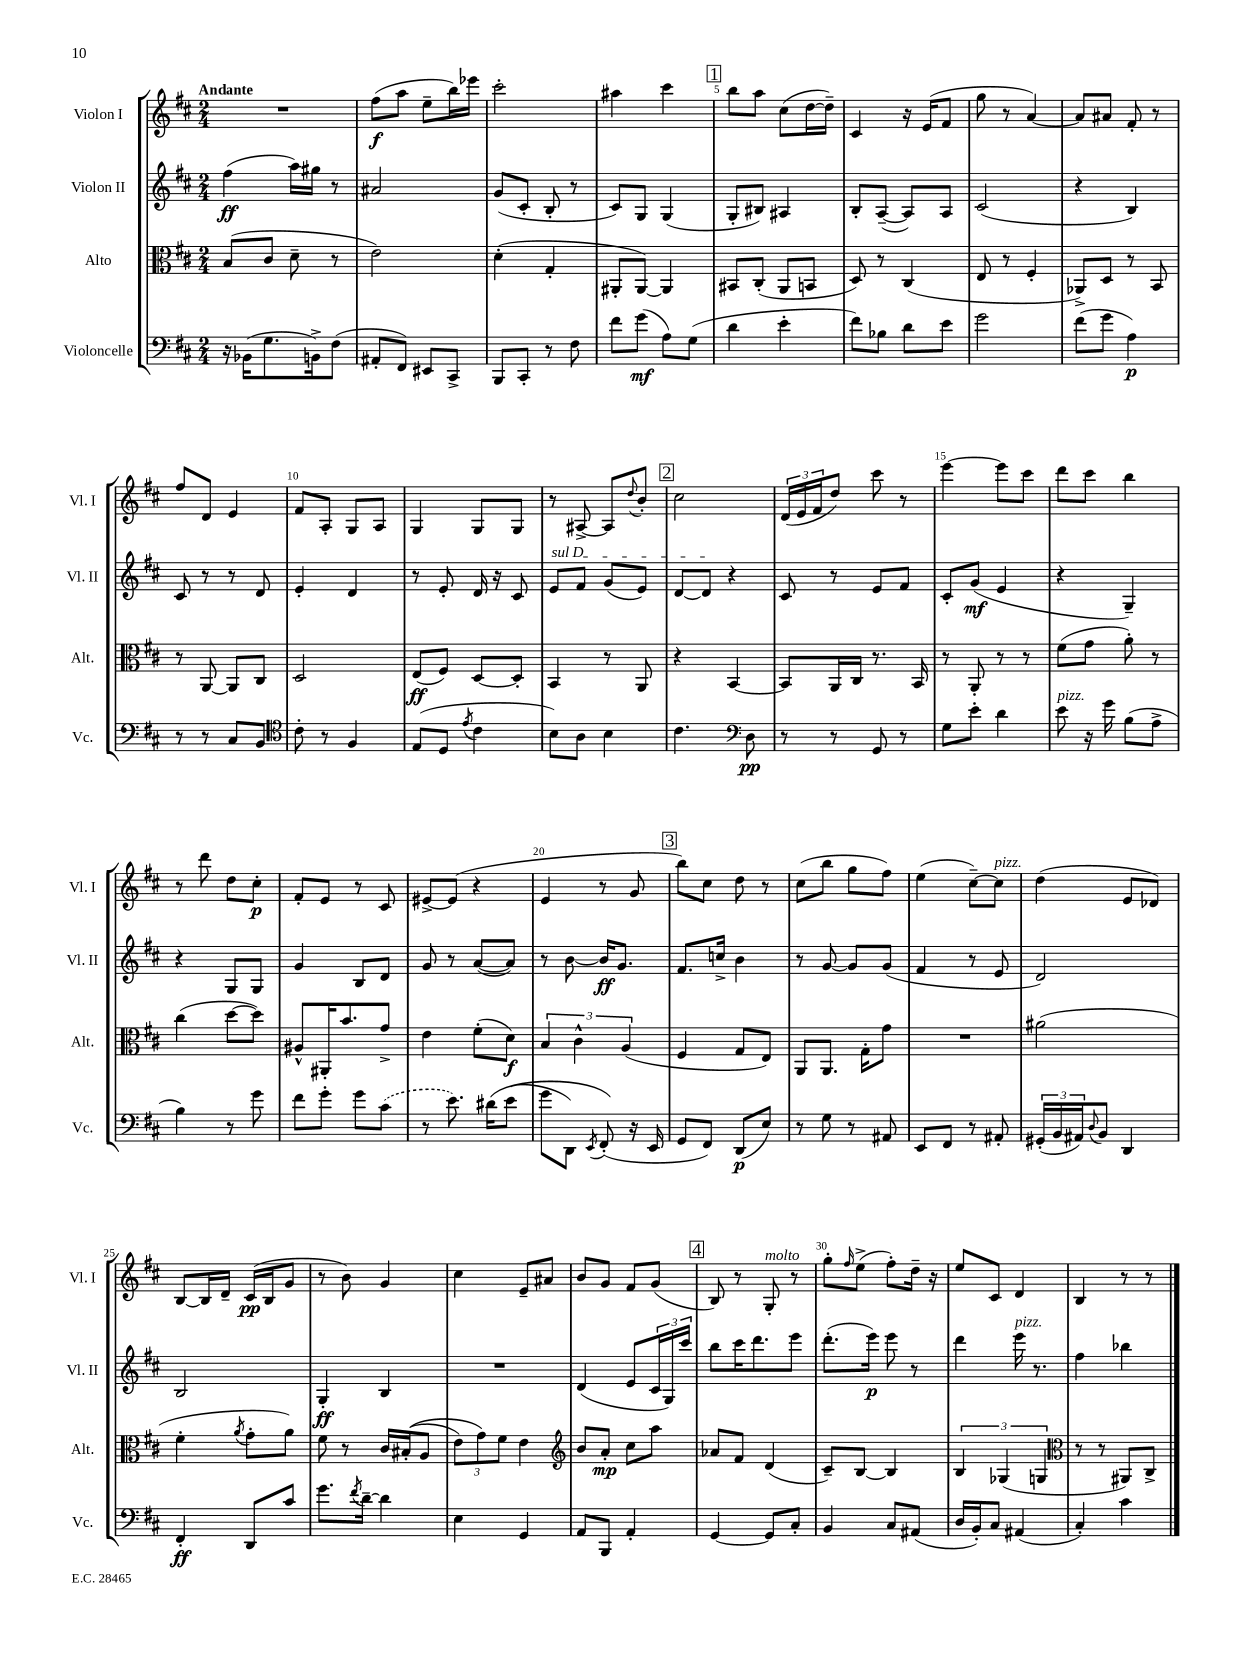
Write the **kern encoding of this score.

**kern	**dynam	**kern	**dynam	**kern	**dynam	**kern	**dynam
*part4	*part4	*part3	*part3	*part2	*part2	*part1	*part1
*staff4	*staff4	*staff3	*staff3	*staff2	*staff2	*staff1	*staff1
*I"Violoncelle	*	*I"Alto	*	*I"Violon II	*	*I"Violon I	*
*I'Vc.	*	*I'Alt.	*	*I'Vl. II	*	*I'Vl. I	*
*clefF4	*	*clefC3	*	*clefG2	*	*clefG2	*
*k[f#c#]	*	*k[f#c#]	*	*k[f#c#]	*	*k[f#c#]	*
*M2/4	*	*M2/4	*	*M2/4	*	*M2/4	*
=1	=1	=1	=1	=1	=1	=1	=1
!	!	!	!	!	!	!LO:TX:a:B:t=Andante	!
16r	.	(8B/L	.	(4ff#\	ff	2r	.
(16BB-X\KL	.	.	.	.	.	.	.
8.G\	.	8c#/J	.	.	.	.	.
.	.	8d~\	.	16aa\LL)	.	.	.
16BBn^\k)	.	.	.	16gg#X\JJ	.	.	.
(8F#\J	.	8r	.	8r	.	.	.
=2	=2	=2	=2	=2	=2	=2	=2
8AA#X'/L	.	2e\)	.	2a#X/	.	(8ff#\L	f
8FF#/J)	.	.	.	.	.	8aa\J	.
8EE#X/L	.	.	.	.	.	8ee~\L	.
8CC#^/J	.	.	.	.	.	16bb\L)	.
.	.	.	.	.	.	16eee-X\JJ	.
=3	=3	=3	=3	=3	=3	=3	=3
8BBB/L	.	(4d'\	.	(8g/L	.	2ccc#'\	.
8CC#'/J	.	.	.	8c#'/J	.	.	.
8r	.	4G'/	.	8B'/	.	.	.
8F#\	.	.	.	8r	.	.	.
=4	=4	=4	=4	=4	=4	=4	=4
8f#\L	.	8AA#X'/L	.	8c#/L)	.	4aa#X\	.
(8g\J	mf	[8AA#/J)	.	8G/J	.	.	.
8A\L)	.	4AA#/]	.	(4G/	.	4ccc#\	.
(8G\J	.	.	.	.	.	.	.
!!LO:REH:place=s1:t=1
=5	=5	=5	=5	=5	=5	=5	=5
4d\	.	8BB#X/L	.	8G'/L	.	8bb\L	.
.	.	(8C#'/J	.	8B#X/J)	.	8aa\J	.
4e'\	.	8AA/L	.	4A#X/	.	(8cc#\L	.
.	.	8BBn/J	.	.	.	[16dd\L	.
.	.	.	.	.	.	16dd~\JJ])	.
=6	=6	=6	=6	=6	=6	=6	=6
8f#\L)	.	8D/)	.	8B'/L	.	4c#/	.
8B-X\J	.	8r	.	([8A~/J	.	.	.
8d\L	.	(4C#/	.	8A/L])	.	16r	.
.	.	.	.	.	.	(16e/KL	.
8e\J	.	.	.	8A/J	.	8f#/J	.
=7	=7	=7	=7	=7	=7	=7	=7
2g\	.	8E/	.	(2c#/	.	8gg\	.
.	.	8r	.	.	.	8r	.
.	.	4F#'/	.	.	.	[4a/)	.
=8	=8	=8	=8	=8	=8	=8	=8
(8f#\L	.	8AA-X^/L)	.	4r	.	8a/L]	.
8g\J	.	8D/J	.	.	.	8a#X/J	.
4A\)	p	8r	.	4B/)	.	8f#'/	.
.	.	8BB/	.	.	.	8r	.
!!LO:LB:g=z
=9	=9	=9	=9	=9	=9	=9	=9
8r	.	8r	.	8c#/	.	8ff#/L	.
8r	.	[8AA/	.	8r	.	8d/J	.
8C#/L	.	8AA/L]	.	8r	.	4e/	.
8BB/J	.	8C#/J	.	8d/	.	.	.
=10	=10	=10	=10	=10	=10	=10	=10
*clefC4	*	*	*	*	*	*	*
8c#'\	.	2D/	.	4e'/	.	8f#/L	.
8r	.	.	.	.	.	8A'/J	.
4F#/	.	.	.	4d/	.	8G/L	.
.	.	.	.	.	.	8A/J	.
=11	=11	=11	=11	=11	=11	=11	=11
(8E/L	.	(8E/L	ff	8r	.	4G/	.
8D/J	.	8F#/J)	.	8e'/	.	.	.
8qe/	.	.	.	.	.	.	.
4c#\	.	[8D/L	.	16d/	.	8G/L	.
.	.	.	.	16r	.	.	.
.	.	8D'/J]	.	8c#/	.	8G/J	.
=12	=12	=12	=12	=12	=12	=12	=12
!	!	!	!	!LO:TX:a:i:t=sul D	!	!	!
8B\L)	.	4BB/	.	8e/L	.	8r	.
8A\J	.	.	.	8f#/J	.	[8A#X^/	.
4B\	.	8r	.	(8g/L	.	8A#/L]	.
.	.	.	.	.	.	8qqdd/	.
.	.	8AA/	.	8e/J)	.	8b'/J	.
!!LO:REH:place=s1:t=2
=13	=13	=13	=13	=13	=13	=13	=13
4.c#\	.	4r	.	[8d/L	.	2cc#\	.
.	.	.	.	8d/J]	.	.	.
.	.	[4BB/	.	4r	.	.	.
*clefF4	*	*	*	*	*	*	*
8D\	pp	.	.	.	.	.	.
=14	=14	=14	=14	=14	=14	=14	=14
8r	.	8BB/L]	.	8c#/	.	(24d/LL	.
.	.	.	.	.	.	24e/	.
.	.	.	.	.	.	24f#/J	.
8r	.	16AA/L	.	8r	.	8dd/J)	.
.	.	16C#/JJ	.	.	.	.	.
8GG/	.	8.r	.	8e/L	.	8ccc#\	.
8r	.	.	.	8f#/J	.	8r	.
.	.	16BB/	.	.	.	.	.
=15	=15	=15	=15	=15	=15	=15	=15
8G\L	.	8r	.	8c#'/L	.	[4eee\	.
8e'\J	.	8AA'/	.	(8g/J	mf	.	.
4d\	.	8r	.	4e/	.	8eee\L]	.
.	.	8r	.	.	.	8ccc#\J	.
=16	=16	=16	=16	=16	=16	=16	=16
!LO:TX:a:i:t=pizz.	!	!	!	!	!	!	!
8e\	.	(8f#\L	.	4r	.	8ddd\L	.
16r	.	8g\J	.	.	.	8ccc#\J	.
16g\	.	.	.	.	.	.	.
(8B\L	.	8a'\)	.	4G~/)	.	4bb\	.
8A^\J	.	8r	.	.	.	.	.
!!LO:LB:g=z
=17	=17	=17	=17	=17	=17	=17	=17
4B\)	.	(4cc#\	.	4r	.	8r	.
.	.	.	.	.	.	8ddd\	.
8r	.	[8dd\L	.	8G/L	.	8dd\L	.
8g\	.	8dd\J])	.	8G/J	.	8cc#'\J	p
=18	=18	=18	=18	=18	=18	=18	=18
8f#\L	.	8A#X^^/L	.	4g/	.	8f#'/L	.
8g'\J	.	16AA#X'/K	.	.	.	8e/J	.
.	.	8.b/	.	.	.	.	.
8g\L	.	.	.	8B/L	.	8r	.
(8c#\J	.	8g^/J	.	8d/J	.	8c#/	.
=19	=19	=19	=19	=19	=19	=19	=19
8r	.	4e\	.	8g/	.	[8e#X^/L	.
8.e\)	.	.	.	8r	.	(8e#/J]	.
.	.	(8f#'\L	.	([8a/L	.	4r	.
(16d#X\KL	.	.	.	.	.	.	.
(8e\J	.	8d\J)	f	8a/J])	.	.	.
=20	=20	=20	=20	=20	=20	=20	=20
8g\L	.	6B/	.	8r	.	4e/	.
8DD\J)	.	.	.	[8b\	.	.	.
.	.	6c#^^\	.	.	.	.	.
8qEE/	.	.	.	.	.	.	.
(8FF#'/)	.	.	.	16b/KL]	ff	8r	.
.	.	.	.	8.g/J	.	.	.
.	.	(6A/	.	.	.	.	.
16r	.	.	.	.	.	8g/	.
16EE/	.	.	.	.	.	.	.
!!LO:REH:place=s1:t=3
=21	=21	=21	=21	=21	=21	=21	=21
8GG/L	.	4F#/	.	8.f#/L	.	8bb\L)	.
8FF#/J)	.	.	.	.	.	8cc#\J	.
.	.	.	.	16ccn^/Jk	.	.	.
(8DD/L	p	8G/L	.	4b\	.	8dd\	.
8E/J)	.	8E/J)	.	.	.	8r	.
=22	=22	=22	=22	=22	=22	=22	=22
8r	.	8AA/L	.	8r	.	(8cc#\L	.
8G\	.	8.AA/J	.	[8g/	.	8bb\J	.
8r	.	.	.	8g/L]	.	8gg\L	.
.	.	16G'\KL	.	.	.	.	.
8AA#X/	.	8g\J	.	(8g/J	.	8ff#\J)	.
=23	=23	=23	=23	=23	=23	=23	=23
8EE/L	.	2r	.	4f#/	.	(4ee\	.
8FF#/J	.	.	.	.	.	.	.
8r	.	.	.	8r	.	[8cc#~\L)	.
!	!	!	!	!	!	!LO:TX:a:i:t=pizz.	!
8AA#X'/	.	.	.	8e/	.	8cc#\J]	.
=24	=24	=24	=24	=24	=24	=24	=24
(24GG#X'/LL	.	(2a#X\	.	2d/)	.	(4dd\	.
24BB/	.	.	.	.	.	.	.
24AA#X/J)	.	.	.	.	.	.	.
8qqD/	.	.	.	.	.	.	.
8BB/J	.	.	.	.	.	.	.
4DD/	.	.	.	.	.	8e/L	.
.	.	.	.	.	.	8d-X/J)	.
!!LO:LB:g=z
=25	=25	=25	=25	=25	=25	=25	=25
4FF#'/	ff	4f#'\	.	2B/	.	[8B/L	.
.	.	.	.	.	.	16B/L]	.
.	.	.	.	.	.	16d~/JJ	.
.	.	8qa/	.	.	.	.	.
8DD/L	.	8g'\L	.	.	.	(16c#/LL	pp
.	.	.	.	.	.	16B/J	.
8c#/J	.	8a\J)	.	.	.	8g/J	.
=26	=26	=26	=26	=26	=26	=26	=26
8.g\L	.	8f#\	.	4G'/	ff	8r	.
.	.	8r	.	.	.	8b\)	.
8qf#/	.	.	.	.	.	.	.
[16d~\Jk	.	.	.	.	.	.	.
4d\]	.	16c#/LL	.	4B/	.	4g/	.
.	.	((16B#X'/J	.	.	.	.	.
.	.	8A/J	.	.	.	.	.
=27	=27	=27	=27	=27	=27	=27	=27
4E\	.	12e\L)	.	2r	.	4cc#\	.
.	.	12g\)	.	.	.	.	.
.	.	12f#\J	.	.	.	.	.
4GG/	.	4e\	.	.	.	8e~/L	.
.	.	.	.	.	.	8a#X/J	.
=28	=28	=28	=28	=28	=28	=28	=28
*	*	*clefG2	*	*	*	*	*
8AA/L	.	8b/L	.	(4d/	.	8b/L	.
8BBB/J	.	8a'/J	mp	.	.	8g/J	.
4AA'/	.	8cc#\L	.	8e/L	.	8f#/L	.
.	.	8aa\J	.	24c#/L	.	(8g/J	.
.	.	.	.	24G/)	.	.	.
.	.	.	.	24ccc#/JJ	.	.	.
!!LO:REH:place=s1:t=4
=29	=29	=29	=29	=29	=29	=29	=29
[4GG/	.	8a-X/L	.	8bb\L	.	8B/)	.
.	.	8f#/J	.	16ccc#\K	.	8r	.
.	.	.	.	8.ddd\	.	.	.
!	!	!	!	!	!	!LO:TX:a:i:t=molto	!
8GG/L]	.	(4d/	.	.	.	8G'/	.
8C#'/J	.	.	.	8eee\J	.	8r	.
=30	=30	=30	=30	=30	=30	=30	=30
4BB/	.	8c#~/L)	.	(8.ddd'\L	.	8gg'\L	.
.	.	.	.	.	.	16qqff#/	.
.	.	[8B/J	.	.	.	(8ee^\J	.
.	.	.	.	16eee\Jk)	p	.	.
8C#/L	.	4B/]	.	8eee\	.	8ff#'\L)	.
(8AA#X/J	.	.	.	8r	.	16dd~\Jk	.
.	.	.	.	.	.	16r	.
=31	=31	=31	=31	=31	=31	=31	=31
16D/LL	.	6B/	.	4ddd\	.	8ee/L	.
16BB'/J)	.	.	.	.	.	.	.
8C#/J	.	.	.	.	.	8c#/J	.
.	.	(6G-X/	.	.	.	.	.
!	!	!	!	!LO:TX:a:i:t=pizz.	!	!	!
(4AA#X/	.	.	.	16eee\	.	4d/	.
.	.	.	.	8.r	.	.	.
.	.	6Gn/	.	.	.	.	.
=32	=32	=32	=32	=32	=32	=32	=32
*	*	*clefC3	*	*	*	*	*
4C#'/)	.	8r	.	4ff#\	.	4B/	.
.	.	8r	.	.	.	.	.
4c#\	.	8AA#X/L)	.	4bb-X\	.	8r	.
.	.	8C#^/J	.	.	.	8r	.
==	==	==	==	==	==	==	==
*-	*-	*-	*-	*-	*-	*-	*-
